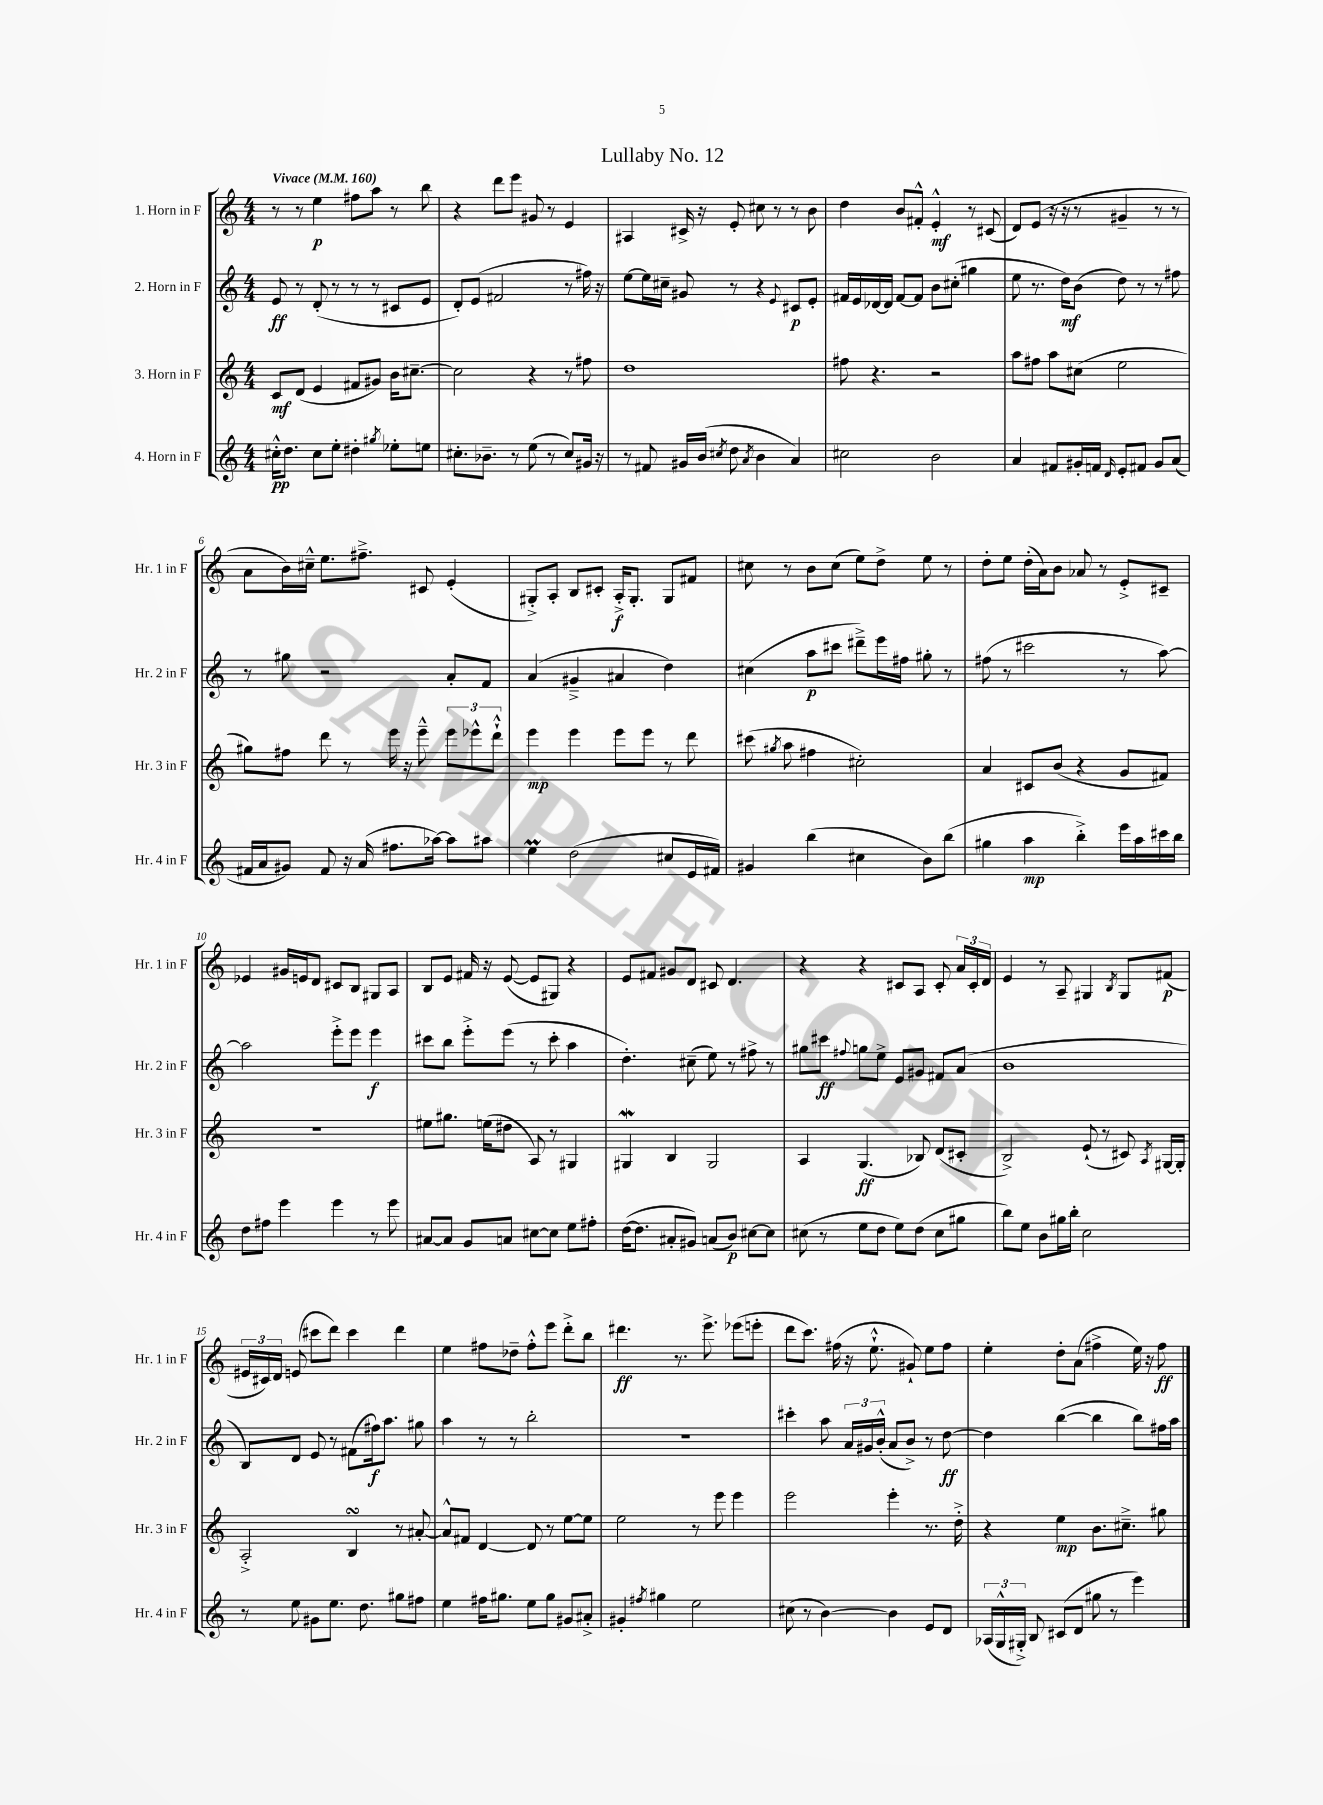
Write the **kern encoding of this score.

**kern	**dynam	**kern	**dynam	**kern	**dynam	**kern	**dynam
*part4	*part4	*part3	*part3	*part2	*part2	*part1	*part1
*staff4	*staff4	*staff3	*staff3	*staff2	*staff2	*staff1	*staff1
*I"4. Horn in F	*	*I"3. Horn in F	*	*I"2. Horn in F	*	*I"1. Horn in F	*
*I'Hr. 4 in F	*	*I'Hr. 3 in F	*	*I'Hr. 2 in F	*	*I'Hr. 1 in F	*
*clefG2	*	*clefG2	*	*clefG2	*	*clefG2	*
*k[]	*	*k[]	*	*k[]	*	*k[]	*
*M4/4	*	*M4/4	*	*M4/4	*	*M4/4	*
*MM160	*	*MM160	*	*MM160	*	*MM160	*
=1	=1	=1	=1	=1	=1	=1	=1
!	!	!	!	!	!	!LO:TX:a:B:t=Vivace	!
16cc#X'^^\KL	pp	8c/L	mf	8e/	ff	8r	.
8.dd\J	.	.	.	.	.	.	.
.	.	(8d/J	.	8r	.	8r	.
8cc#\L	.	4e/	.	(8d'/	.	4ee\	p
8ee'\J	.	.	.	8r	.	.	.
4dd#X'\	.	8f#X/L	.	8r	.	8ff#X\L	.
.	.	8g#X/J)	.	8r	.	8aa\J	.
8qgg#X/	.	.	.	.	.	.	.
8ee-X'\L	.	16b\KL	.	8c#X/L	.	8r	.
.	.	[8.cc#X~\J	.	.	.	.	.
8een\J	.	.	.	8e/J	.	8bb\	.
=2	=2	=2	=2	=2	=2	=2	=2
8.cc#X'\L	.	2cc#\]	.	8d'/L)	.	4r	.
.	.	.	.	(8e/J	.	.	.
8.b-X~\J	.	.	.	.	.	.	.
.	.	.	.	2f#X/	.	8ddd\L	.
8r	.	.	.	.	.	8eee\J	.
(8ee\	.	4r	.	.	.	8g#X/	.
8r	.	.	.	.	.	8r	.
8cc#/L)	.	8r	.	8r	.	4e/	.
16g#X/Jk	.	8ff#X\	.	16ff#X\)	.	.	.
16r	.	.	.	16r	.	.	.
=3	=3	=3	=3	=3	=3	=3	=3
8r	.	1dd	.	[8ee\L	.	4A#X/	.
8f#X/	.	.	.	16ee\L]	.	.	.
.	.	.	.	16cc#X~\JJ	.	.	.
16g#X/LL	.	.	.	8g#X/	.	16c#X^/	.
(16b/JJ	.	.	.	.	.	16r	.
8qcc#X/	.	.	.	.	.	.	.
8dd\	.	.	.	8r	.	8e'/	.
8qa/	.	.	.	.	.	.	.
4b\	.	.	.	4r	.	8cc#X\	.
.	.	.	.	.	.	8r	.
.	.	.	.	8qqe/	.	.	.
4a/)	.	.	.	8c#X/L	p	8r	.
.	.	.	.	8e'/J	.	8b\	.
=4	=4	=4	=4	=4	=4	=4	=4
2cc#X\	.	8ff#X\	.	16f#X/LL	.	4dd\	.
.	.	.	.	16e/	.	.	.
.	.	4.r	.	[16d-X/	.	.	.
.	.	.	.	16d-/JJ]	.	.	.
.	.	.	.	[8f#/L	.	8b/L	.
.	.	.	.	8f#/J]	.	8f#X'^^/J	.
2b\	.	2r	.	8b\L	.	4e'^^/	mf
.	.	.	.	(8cc#X'\J	.	.	.
.	.	.	.	4gg#X\	.	8r	.
.	.	.	.	.	.	(8c#X/	.
=5	=5	=5	=5	=5	=5	=5	=5
4a/	.	8aa\L	.	8ee\	.	8d/L)	.
.	.	8ff#X\J	.	8.r	.	(8e/J	.
8f#X/L	.	8aa\L	.	.	.	16r	.
.	.	.	.	16dd\KL)	mf	16r	.
16g#X'/L	.	(8cc#X\J	.	(8b\J	.	8r	.
16fn/JJ	.	.	.	.	.	.	.
16qqd/	.	.	.	.	.	.	.
8e'/L	.	2ee\	.	8dd\)	.	4g#X~/	.
8f#X/J	.	.	.	8r	.	.	.
8g#/L	.	.	.	8r	.	8r	.
(8a/J	.	.	.	8ff#X\	.	8r	.
!!LO:LB:g=z
=6	=6	=6	=6	=6	=6	=6	=6
16f#X/LL	.	8gg#X\L)	.	8r	.	8a\L	.
16a/J	.	.	.	.	.	.	.
8g#X/J)	.	8ff#X\J	.	8gg#X\	.	16b\L)	.
.	.	.	.	.	.	16cc#X~^^\JJ	.
8f#/	.	8ddd\	.	2r	.	8.ee\L	.
16r	.	8r	.	.	.	.	.
(16a/	.	.	.	.	.	8.ff#X~^\J	.
8.ff#X\L	.	16eee\	.	.	.	.	.
.	.	16r	.	.	.	.	.
.	.	8eee~^^\	.	.	.	8c#X/	.
[16aa-X\Jk)	.	.	.	.	.	.	.
8aa-\L]	.	12eee\L	.	8a'/L	.	(4e'/	.
.	.	12eee-X^^\	.	.	.	.	.
8aa#X\J	.	.	.	8f/J	.	.	.
.	.	12ddd`^^\J	.	.	.	.	.
=7	=7	=7	=7	=7	=7	=7	=7
4eem\	.	4eee\	mp	(4a/	.	8G#X'^/L)	.
.	.	.	.	.	.	8A'/J	.
(2dd\	.	4eee\	.	4g#X~^/	.	8B/L	.
.	.	.	.	.	.	8c#X'/J	.
.	.	8eee\L	.	4a#X/	.	16A'^/KL	f
.	.	.	.	.	.	8.G#'/J	.
.	.	8eee\J	.	.	.	.	.
8cc#X/L	.	8r	.	4dd\)	.	8G#/L	.
16e/L	.	8ddd\	.	.	.	8f#X/J	.
16f#X/JJ)	.	.	.	.	.	.	.
=8	=8	=8	=8	=8	=8	=8	=8
4g#X/	.	(8ccc#X\	.	(4cc#X\	.	8cc#X\	.
.	.	8qgg#X/	.	.	.	.	.
.	.	8aa\	.	.	.	8r	.
(4bb\	.	4ff#X\	.	8aa\L	p	8b\L	.
.	.	.	.	8ccc#X\J	.	(8cc#\J	.
4cc#X\	.	2cc#X'\)	.	8ddd#X~^\L)	.	8ee\L)	.
.	.	.	.	16eee\L	.	8dd^\J	.
.	.	.	.	16ff#X\JJ	.	.	.
8b\L)	.	.	.	8gg#X'\	.	8ee\	.
(8bb\J	.	.	.	8r	.	8r	.
=9	=9	=9	=9	=9	=9	=9	=9
4gg#X\	.	4a/	.	(8ff#X\	.	8dd'\L	.
.	.	.	.	8r	.	8ee\J	.
4aa\	mp	8c#X/L	.	2ccc#X\	.	(16dd'\LL	.
.	.	.	.	.	.	16a\J)	.
.	.	(8b/J	.	.	.	8b\J	.
4bb'^\)	.	4r	.	.	.	8a-X/	.
.	.	.	.	.	.	8r	.
16eee\LL	.	8g/L	.	8r	.	8e'^/L	.
16aa\	.	.	.	.	.	.	.
16ccc#X\	.	8f#X/J)	.	[8aa\)	.	8c#X~/J	.
16bb\JJ	.	.	.	.	.	.	.
!!LO:LB:g=z
=10	=10	=10	=10	=10	=10	=10	=10
8dd\L	.	1r	.	2aa\]	.	4e-X/	.
8ff#X\J	.	.	.	.	.	.	.
4eee\	.	.	.	.	.	16g#X/LL	.
.	.	.	.	.	.	16en/J	.
.	.	.	.	.	.	8d/J	.
4eee\	.	.	.	8eee'^\L	.	8c#X/L	.
.	.	.	.	8eee\J	.	8B/J	.
8r	.	.	.	4eee\	f	8G#X/L	.
8eee\	.	.	.	.	.	8A/J	.
=11	=11	=11	=11	=11	=11	=11	=11
[8a#X/L	.	8ee#X\L	.	8ccc#X\L	.	8B/L	.
8a#/J]	.	8.gg#X\J	.	8bb\J	.	8e/J	.
8g/L	.	.	.	8eee'^\L	.	16f#X/	.
.	.	(16een\KL	.	.	.	16r	.
8an/J	.	8dd#X\J	.	(8eee\J	.	([8e/	.
[8cc#X\L	.	8A/)	.	8r	.	8e/L]	.
8cc#\J]	.	8r	.	8ccc#'\	.	8G#X/J)	.
8ee\L	.	4G#X/	.	4aa\	.	4r	.
8ff#X'\J	.	.	.	.	.	.	.
=12	=12	=12	=12	=12	=12	=12	=12
([16dd\KL	.	4G#XW/	.	4.dd'\)	.	8e/L	.
8.dd\J]	.	.	.	.	.	.	.
.	.	.	.	.	.	8f#X/J	.
8a#X'/L	.	4B/	.	.	.	8g#X/L	.
8g#X/J)	.	.	.	(8cc#X~\	.	8d/J	.
(8an/L	.	2G#/	.	8ee\)	.	8c#X/	.
8b/J)	p	.	.	8r	.	4.d/	.
[8cc#X\L	.	.	.	8ff#X^\	.	.	.
8cc#\J]	.	.	.	8r	.	.	.
=13	=13	=13	=13	=13	=13	=13	=13
(8cc#X\	.	4A/	.	8gg#X\L	.	4r	.
8r	.	.	.	8ccc#X\J	ff	.	.
.	.	.	.	8qqff#X/	.	.	.
8ee\L	.	(4.G/	ff	8ggn\L	.	4r	.
8dd\J	.	.	.	8ee^\J	.	.	.
8ee\L)	.	.	.	8e/L	.	8c#X/L	.
(8dd\J	.	8B-X/)	.	8g#X/J	.	8A/J	.
8cc#\L	.	(8d/L	.	8f#X/L	.	8c#'/	.
8gg#X\J	.	8c#X'/J	.	(8a/J	.	24a/LL	.
.	.	.	.	.	.	24c#'/	.
.	.	.	.	.	.	24d/JJ	.
=14	=14	=14	=14	=14	=14	=14	=14
8bb\L)	.	2B^/)	.	1b	.	4e/	.
8ee\J	.	.	.	.	.	.	.
8b\L	.	.	.	.	.	8r	.
16gg#X\L	.	.	.	.	.	8A~/	.
16bb'\JJ	.	.	.	.	.	.	.
2cc\	.	(8e`/	.	.	.	4G#X/	.
.	.	8r	.	.	.	.	.
.	.	.	.	.	.	8qB/	.
.	.	8c#X/)	.	.	.	8G#/L	.
.	.	8qA/	.	.	.	.	.
.	.	[16G#X/LL	.	.	.	(8f#X/J	p
.	.	16G#'/JJ]	.	.	.	.	.
!!LO:LB:g=z
=15	=15	=15	=15	=15	=15	=15	=15
8r	.	2A'^/	.	8B/L)	.	24e#X/LL	.
.	.	.	.	.	.	24c#X/)	.
.	.	.	.	.	.	24d/JJ	.
8ee\	.	.	.	8d/J	.	(8en/	.
8g#X\L	.	.	.	8e/	.	8ccc#X\L	.
8.ee\J	.	.	.	8r	.	8ddd\J)	.
.	.	4BsSsS/	.	(8f#X\L	.	4ccc#\	.
8.dd\	.	.	.	.	.	.	.
.	.	.	.	16ff#X\k)	f	.	.
.	.	.	.	8.aa\J	.	.	.
8gg#X\L	.	8r	.	.	.	4ddd\	.
8ff#X\J	.	[8a#X'/	.	8gg#X\	.	.	.
=16	=16	=16	=16	=16	=16	=16	=16
4ee\	.	8a#^^/L]	.	4aa\	.	4ee\	.
.	.	8f#X/J	.	.	.	.	.
16ff#X\KL	.	[4d/	.	8r	.	8ff#X\L	.
8.gg#X\J	.	.	.	.	.	.	.
.	.	.	.	8r	.	8dd-X~\J	.
8ee\L	.	8d/]	.	2bb'\	.	8ff#'^^\L	.
8gg#\J	.	8r	.	.	.	8eee\J	.
8g#X/L	.	[8ee\L	.	.	.	8ddd'^\L	.
8a#X'^/J	.	8ee\J]	.	.	.	8bb\J	.
=17	=17	=17	=17	=17	=17	=17	=17
4g#X'/	.	2ee\	.	1r	.	4.ddd#X\	ff
8qff#X/	.	.	.	.	.	.	.
4gg#X\	.	.	.	.	.	.	.
.	.	.	.	.	.	8.r	.
2ee\	.	8r	.	.	.	.	.
.	.	.	.	.	.	8.eee^\	.
.	.	8eee\	.	.	.	.	.
.	.	4eee\	.	.	.	(8eee-X\L	.
.	.	.	.	.	.	8eeen'\J	.
=18	=18	=18	=18	=18	=18	=18	=18
(8cc#X\	.	2eee\	.	4ccc#X'\	.	8ddd\L	.
8r	.	.	.	.	.	8.ccc\J)	.
[4b\)	.	.	.	8aa\	.	.	.
.	.	.	.	.	.	(16ff#X\	.
.	.	.	.	24a/LL	.	16r	.
.	.	.	.	24g#X/	.	.	.
.	.	.	.	.	.	8.ee`^^\	.
.	.	.	.	(24b'^^/JJ	.	.	.
4b\]	.	4eee'\	.	8a/L	.	.	.
.	.	.	.	8b^/J)	.	8g#X`/)	.
8e/L	.	8.r	.	8r	.	8ee\L	.
8d/J	.	.	.	[8dd\	ff	8ff#\J	.
.	.	16dd'^\	.	.	.	.	.
=19	=19	=19	=19	=19	=19	=19	=19
(24A-X/LL	.	4r	.	4dd\]	.	4ee'\	.
24G^^/	.	.	.	.	.	.	.
24G#X'^/JJ)	.	.	.	.	.	.	.
8B/	.	.	.	.	.	.	.
(8c#X/L	.	4ee\	mp	([4bb\	.	8dd'\L	.
8d/J	.	.	.	.	.	(8a\J	.
8gg#X\	.	8.b\L	.	4bb\]	.	4ff#X^\	.
8r	.	.	.	.	.	.	.
.	.	8.cc#X~^\J	.	.	.	.	.
4eee\)	.	.	.	8bb\L)	.	16ee\)	.
.	.	.	.	.	.	16r	.
.	.	8gg#X\	.	16ff#X\L	.	8ff#\	ff
.	.	.	.	16aa\JJ	.	.	.
==	==	==	==	==	==	==	==
*-	*-	*-	*-	*-	*-	*-	*-
